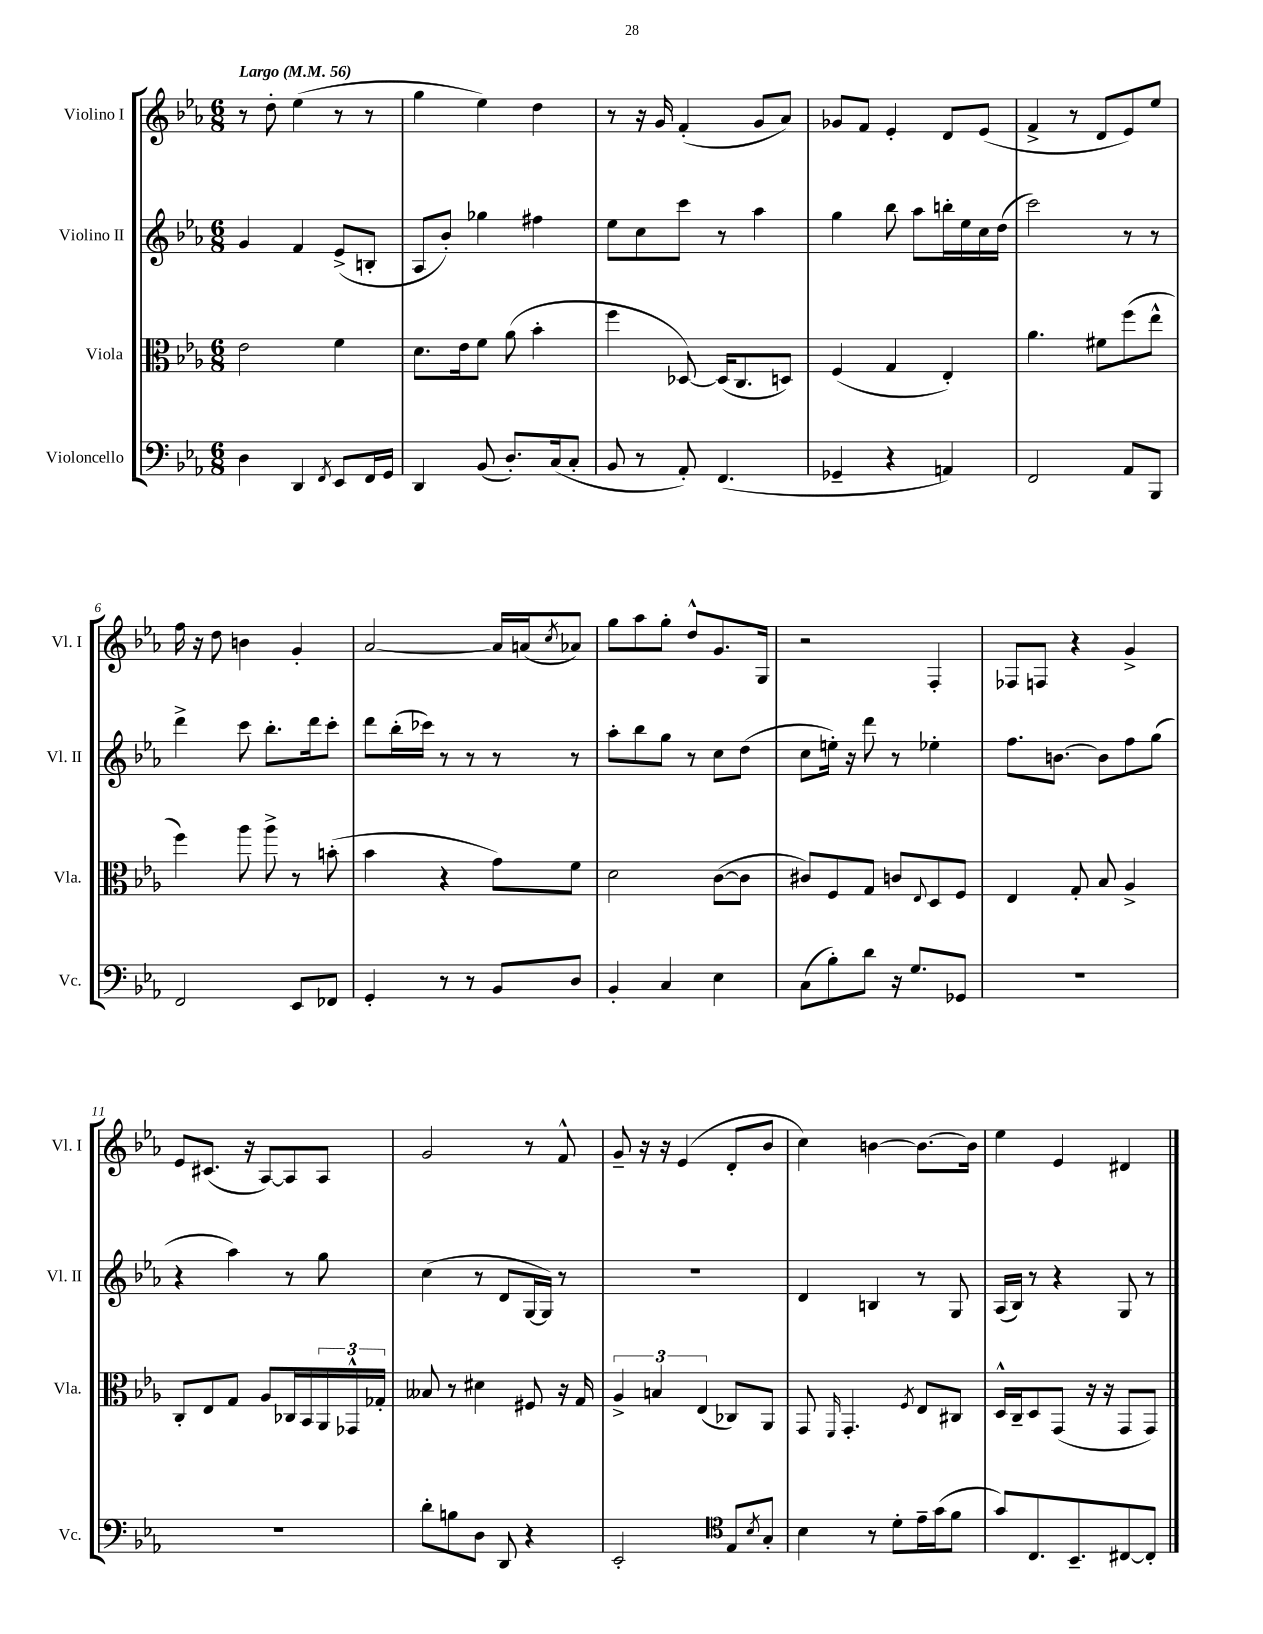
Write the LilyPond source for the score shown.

<<
\new StaffGroup <<
\new Staff = "s0" \with { instrumentName = "Violino I" shortInstrumentName = "Vl. I" } {
    \clef treble \key ees \major \numericTimeSignature \time 6/8 \tempo "Largo" 4 = 56
    r8 d''8-. ees''4( r8 r8 |
    g''4 ees''4) d''4 |
    r8 r16 g'16 f'4-.( g'8 aes'8) |
    ges'8 f'8 ees'4-. d'8 ees'8( |
    f'4-> r8 d'8 ees'8) ees''8 |
    f''16 r16 d''8 b'4 g'4-. |
    aes'2~ aes'16 a'16( \acciaccatura { c''8 } aes'8) |
    g''8 aes''8 g''8-. d''8-^ g'8. g16 |
    r2 f4-. |
    fes8 f8 r4 g'4-> |
    ees'8 cis'8.( r16 aes8~) aes8 aes8 |
    g'2 r8 f'8-^ |
    g'8-- r16 r16 ees'4( d'8-. bes'8 |
    c''4) b'4~ b'8.~ b'16 |
    ees''4 ees'4 dis'4 \bar "|." |
}
\new Staff = "s1" \with { instrumentName = "Violino II" shortInstrumentName = "Vl. II" } {
    \clef treble \key ees \major \numericTimeSignature \time 6/8
    g'4 f'4 ees'8->( b8-. |
    aes8 bes'8-.) ges''4 fis''4 |
    ees''8 c''8 c'''8 r8 aes''4 |
    g''4 bes''8 aes''8 b''16-. ees''16 c''16 d''16( |
    c'''2) r8 r8 |
    d'''4-> c'''8 bes''8.-. d'''16 c'''8-. |
    d'''8 bes''16-.( ces'''16) r8 r8 r8 r8 |
    aes''8-. bes''8 g''8 r8 c''8 d''8( |
    c''8 e''16-.) r16 d'''8 r8 ees''4-. |
    f''8. b'8.~ b'8 f''8 g''8( |
    r4 aes''4) r8 g''8 |
    c''4( r8 d'8 g16~ g16) r8 |
    R2. |
    d'4 b4 r8 g8 |
    aes16( bes16) r8 r4 g8 r8 \bar "|." |
}
\new Staff = "s2" \with { instrumentName = "Viola" shortInstrumentName = "Vla." } {
    \clef alto \key ees \major \numericTimeSignature \time 6/8
    ees'2 f'4 |
    d'8. ees'16 f'8 aes'8( bes'4-. |
    f''4 des8~) des16( c8. d8) |
    f4( g4 ees4-.) |
    aes'4. fis'8 f''8( ees''8-^ |
    f''4) aes''8 aes''8-> r8 b'8-.( |
    bes'4 r4 g'8) f'8 |
    d'2 c'8~( c'8 |
    cis'8) f8 g8 c'8 \appoggiatura { ees8 } d8 f8 |
    ees4 g8-. bes8 aes4-> |
    c8-. ees8 g8 aes8 ces16 bes,16 \tuplet 3/2 { aes,16 ges,16-^ ges16-. } |
    beses8 r8 dis'4 fis8 r16 g16 |
    \tuplet 3/2 { aes4-> b4 ees4( } ces8) aes,8 |
    g,8 \grace { f,16 } g,4.-. \acciaccatura { f8 } ees8 cis8 |
    d16-^ c16-- d8 g,8( r16 r16 g,8 g,8) \bar "|." |
}
\new Staff = "s3" \with { instrumentName = "Violoncello" shortInstrumentName = "Vc." } {
    \clef bass \key ees \major \numericTimeSignature \time 6/8
    d4 d,4 \acciaccatura { f,8 } ees,8 f,16 g,16 |
    d,4 bes,8( d8.-.) c16( c8-. |
    bes,8 r8 aes,8-.) f,4.( |
    ges,4-- r4 a,4) |
    f,2 aes,8 bes,,8 |
    f,2 ees,8 fes,8 |
    g,4-. r8 r8 bes,8 d8 |
    bes,4-. c4 ees4 |
    c8( bes8-.) d'8 r16 g8. ges,8 |
    R2. |
    R2. |
    d'8-. b8 d8 d,8 r4 |
    ees,2-. \clef tenor ees8 \acciaccatura { bes8 } g8-. |
    bes4 r8 d'8-. ees'16-- g'16( f'8 |
    g'8) c8. bes,8.-- cis8~ cis8-. \bar "|." |
}
>>
>>
